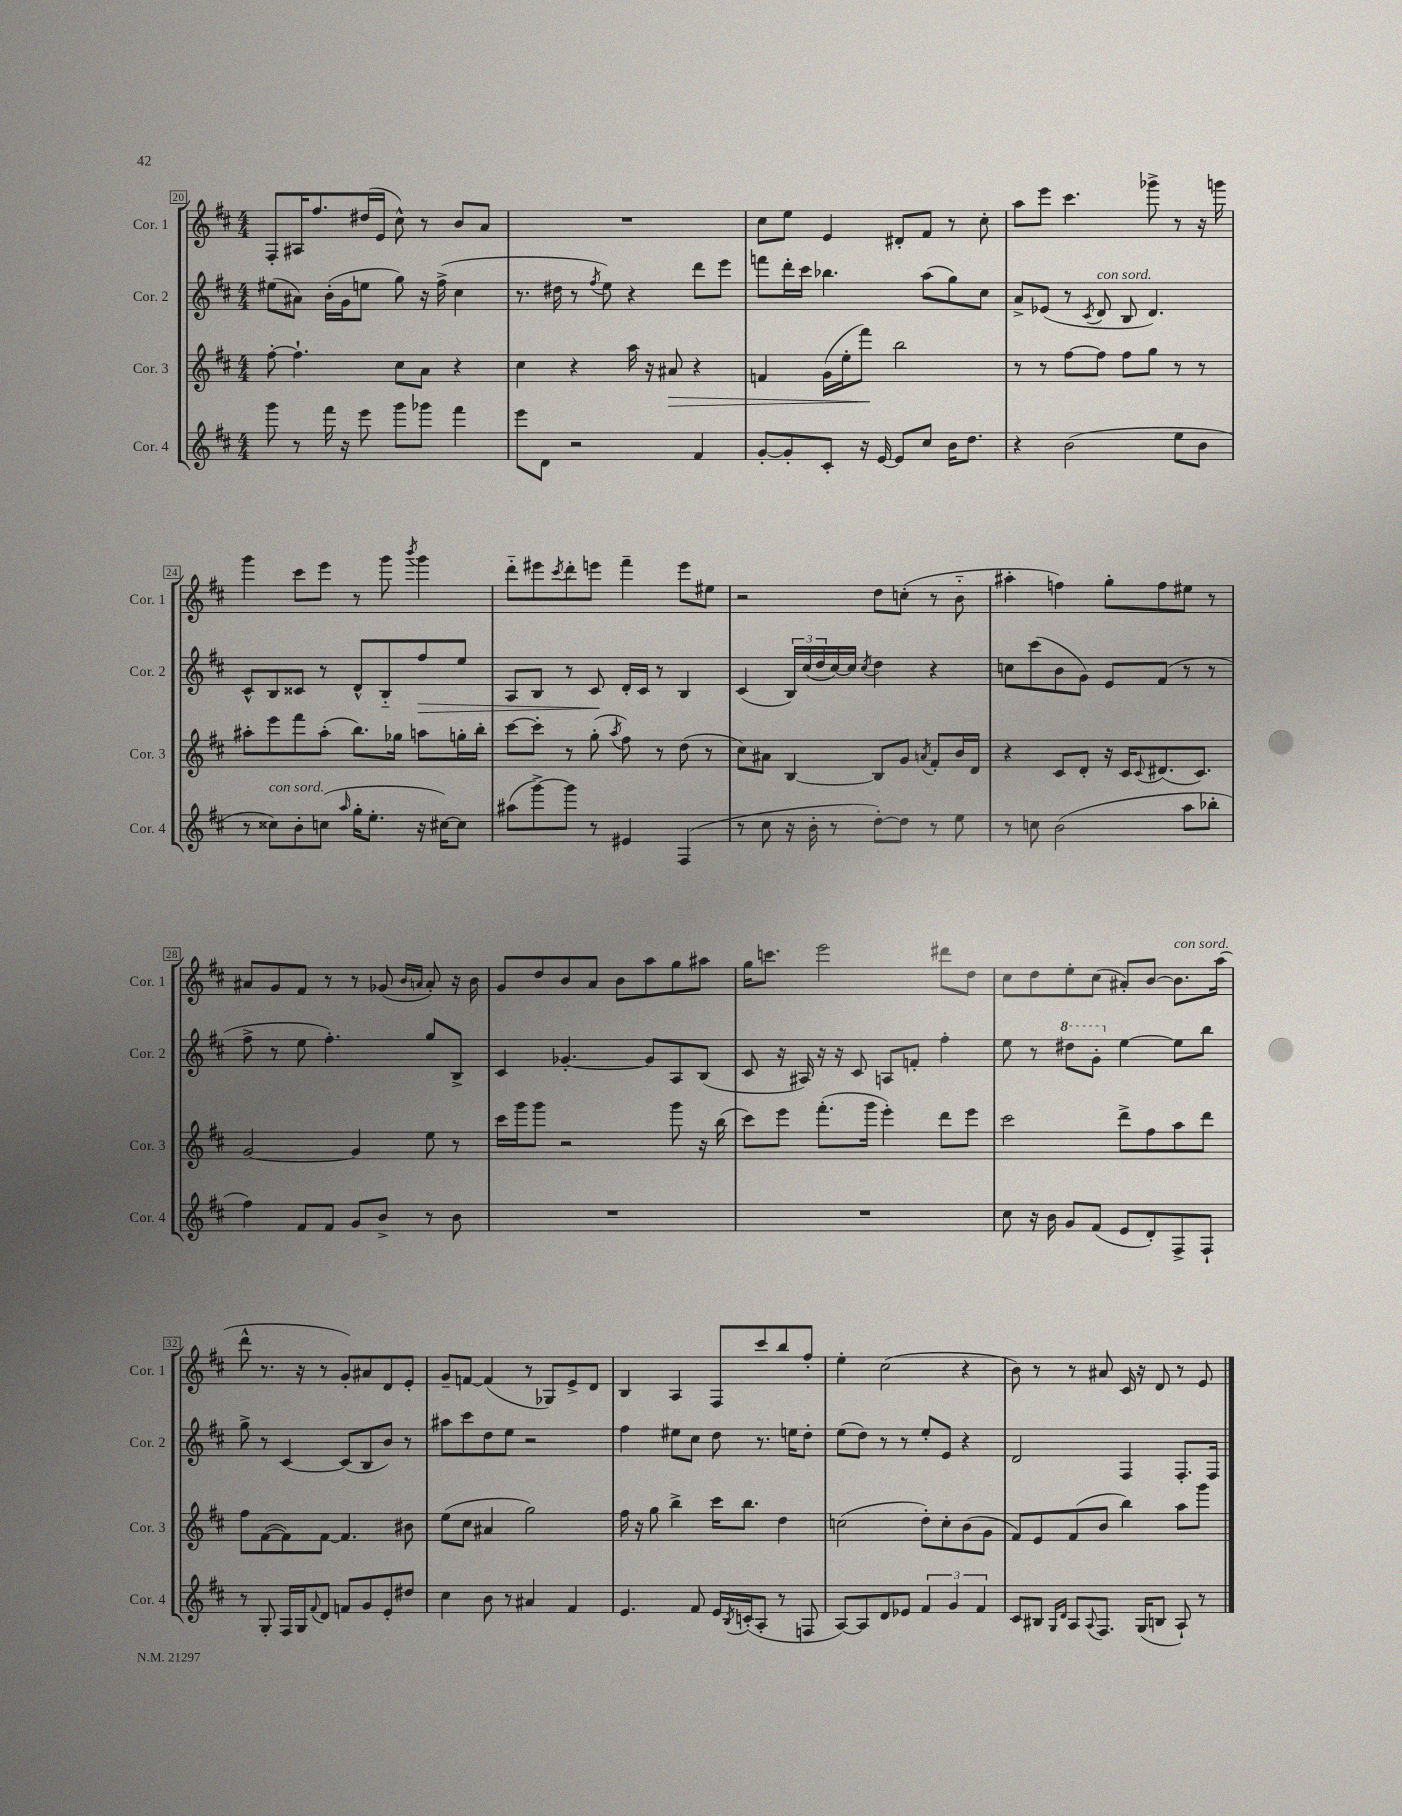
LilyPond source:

<<
\new StaffGroup <<
\new Staff = "s0" \with { instrumentName = "Cor. 1" shortInstrumentName = "Cor. 1" } {
    \clef treble \key d \major \numericTimeSignature \time 4/4
    fis8-. ais16 fis''8. dis''16( e'16 cis''8-^) r8 b'8 a'8 |
    R1 |
    cis''8 e''8 e'4 dis'8-. fis'8 r8 cis''8-. |
    a''8 e'''8 cis'''4. ges'''8-> r8 r16 g'''16 |
    g'''4 cis'''8 e'''8 r8 g'''8 \acciaccatura { b'''8 } g'''4 |
    d'''8-_ eis'''8 \acciaccatura { cis'''8 } d'''8-. e'''8 fis'''4-- e'''8 eis''8 |
    r2 d''8 c''8-.( r8 b'8-_ |
    ais''4-. f''4) g''8-. f''8 eis''8 r8 |
    ais'8 g'8 fis'8 r8 r8 ges'8( \grace { b'16 a'16 } a'8-.) r16 b'16 |
    g'8 d''8 b'8 a'8 b'8 a''8 g''8 ais''8 |
    g''16 c'''8. e'''2 dis'''8 d''8 |
    cis''8 d''8 e''8-. cis''8( ais'8-.) b'8~ b'8.^\markup { \italic "con sord." } a''16( |
    d'''8-^ r8. r16 r8 g'8-.) ais'8 d'8 e'8-. |
    g'8-- f'8~ f'4( r8 ges8) e'8-> d'8 |
    b4 a4 fis8 cis'''8 b''8 fis''8-. |
    e''4-. cis''2( r4 |
    b'8) r8 r8 ais'8 cis'16 r16 d'8 r8 e'8 \bar "|." |
}
\new Staff = "s1" \with { instrumentName = "Cor. 2" shortInstrumentName = "Cor. 2" } {
    \clef treble \key d \major \numericTimeSignature \time 4/4
    eis''8( ais'8) b'16-.( g'16 e''8 g''8) r16 fis''16->( cis''4 |
    r8. dis''16 r8 \acciaccatura { fis''8 } e''8) r4 d'''8 e'''8 |
    f'''8 d'''16-. cis'''16 bes''4. a''8( g''8) cis''8 |
    a'8-> ees'8( r8 \acciaccatura { cis'8 } d'8^\markup { \italic "con sord." } b8 d'4.) |
    cis'8-^ b8 cisis'8 r8 d'8-^ b8-_ fis''8\> e''8 |
    a8 b8 r8 cis'8\! d'16-. cis'16 r8 b4 |
    cis'4( \tuplet 3/2 { b16) cis''16( d''16 } cis''16~) cis''16 \acciaccatura { cis''8 } d''4 r4 |
    c''8 cis'''8( b'8 g'8) e'8 fis'8( r8 r8 |
    fis''8-> r8 e''8 fis''4.-.) g''8 b8-> |
    cis'4 ges'4.~-. ges'8 a8 b8( |
    cis'8 r16 ais16) r16 r16 cis'8 a8 f'8-. fis''4-. |
    e''8 r8 \ottava #1 dis'''8 g''8-. \ottava #0 e''4~ e''8 b''8 |
    g''8-> r8 cis'4~ cis'8( b8 b'8) r8 |
    ais''8 cis'''8 d''8 e''8 r2 |
    fis''4 eis''8 cis''8 d''8 r8. e''16 d''8-. |
    e''8( d''8) r8 r8 e''8-. e'8 r4 |
    d'2 fis4 fis8.-. fis16 \bar "|." |
}
\new Staff = "s2" \with { instrumentName = "Cor. 3" shortInstrumentName = "Cor. 3" } {
    \clef treble \key d \major \numericTimeSignature \time 4/4
    fis''8~-. fis''4.-! cis''8 a'8 r4 |
    cis''4 r4 a''16 r16 ais'8\> r4 |
    f'4 g'16( e''16-. fis'''8\!) b''2 |
    r8 r8 fis''8~ fis''8 fis''8 g''8 r8 r8 |
    ais''8-. e'''8 fis'''8 ais''8-.( b''8.) ges''16 a''8 g''16-. b''16-. |
    cis'''8~ cis'''8-. r8 g''8-.( \acciaccatura { a''8 } fis''8) r8 d''8( r8 |
    cis''8) ais'8 b4~ b8 g'8 \acciaccatura { a'8 } fis'8-. b'16 d'16 |
    r4 cis'8 d'8-. r16 cis'16 \appoggiatura { cis'8 } dis'8.( cis'8.) |
    g'2~ g'4 e''8 r8 |
    cis'''16 g'''16 g'''8 r2 g'''8 r16 b''16( |
    cis'''8) e'''8 fis'''8.-.( g'''16 e'''4-.) d'''8 e'''8 |
    cis'''2 d'''8-> fis''8 a''8 d'''8 |
    fis''8 fis'8~( fis'8) fis'8~ fis'4. bis'8 |
    e''8( cis''8 ais'4 g''2) |
    fis''16 r16 g''8 b''4-> cis'''16 b''8. d''4 |
    c''2( d''8-.) c''8-. b'8( g'8 |
    fis'8) e'8 fis'8( b'8 b''4) a''8 g'''8 \bar "|." |
}
\new Staff = "s3" \with { instrumentName = "Cor. 4" shortInstrumentName = "Cor. 4" } {
    \clef treble \key d \major \numericTimeSignature \time 4/4
    g'''8 r8 fis'''16 r16 e'''8 g'''8 ges'''8 fis'''4 |
    e'''8 d'8 r2 fis'4 |
    g'8~-. g'8-. cis'8-. r16 e'16~ e'8 cis''8 b'16 d''8. |
    r4 b'2( e''8 b'8 |
    r8 cisis''8^\markup { \italic "con sord." }) b'8-. c''8( \grace { a''16 } g''16-. e''8.-. r16 cis''16~) cis''8 |
    ais''8( g'''8~->) g'''8 r8 eis'4 fis4( |
    r8 cis''8 r16 b'16-. r8 d''8~-.) d''8 r8 e''8 |
    r8 c''8 b'2( a''8 bes''8-. |
    fis''4) fis'8 fis'8 g'8 b'8-> r8 b'8 |
    R1 |
    R1 |
    cis''8 r16 b'16 g'8 fis'8( e'8 d'8-.) fis8-> fis8-! |
    r8 g8-. fis16 g16 \appoggiatura { fis'8 } d'8 f'8 g'8 e'8-. dis''8 |
    cis''4 b'8 r8 ais'4 fis'4 |
    e'4. fis'8 e'16 \acciaccatura { b8 } c'16-.( a8-. r8 f8 |
    a8~) a8 d'8 ees'8 \tuplet 3/2 { fis'4 g'4 fis'4 } |
    cis'8 bis8 \grace { g16 d'16 } a8 \appoggiatura { a8 } fis8. g16( b8 a8-!) r8 \bar "|." |
}
>>
>>
\layout { \context { \Score currentBarNumber = #20 \override BarNumber.stencil = #(make-stencil-boxer 0.1 0.3 ly:text-interface::print) } }
